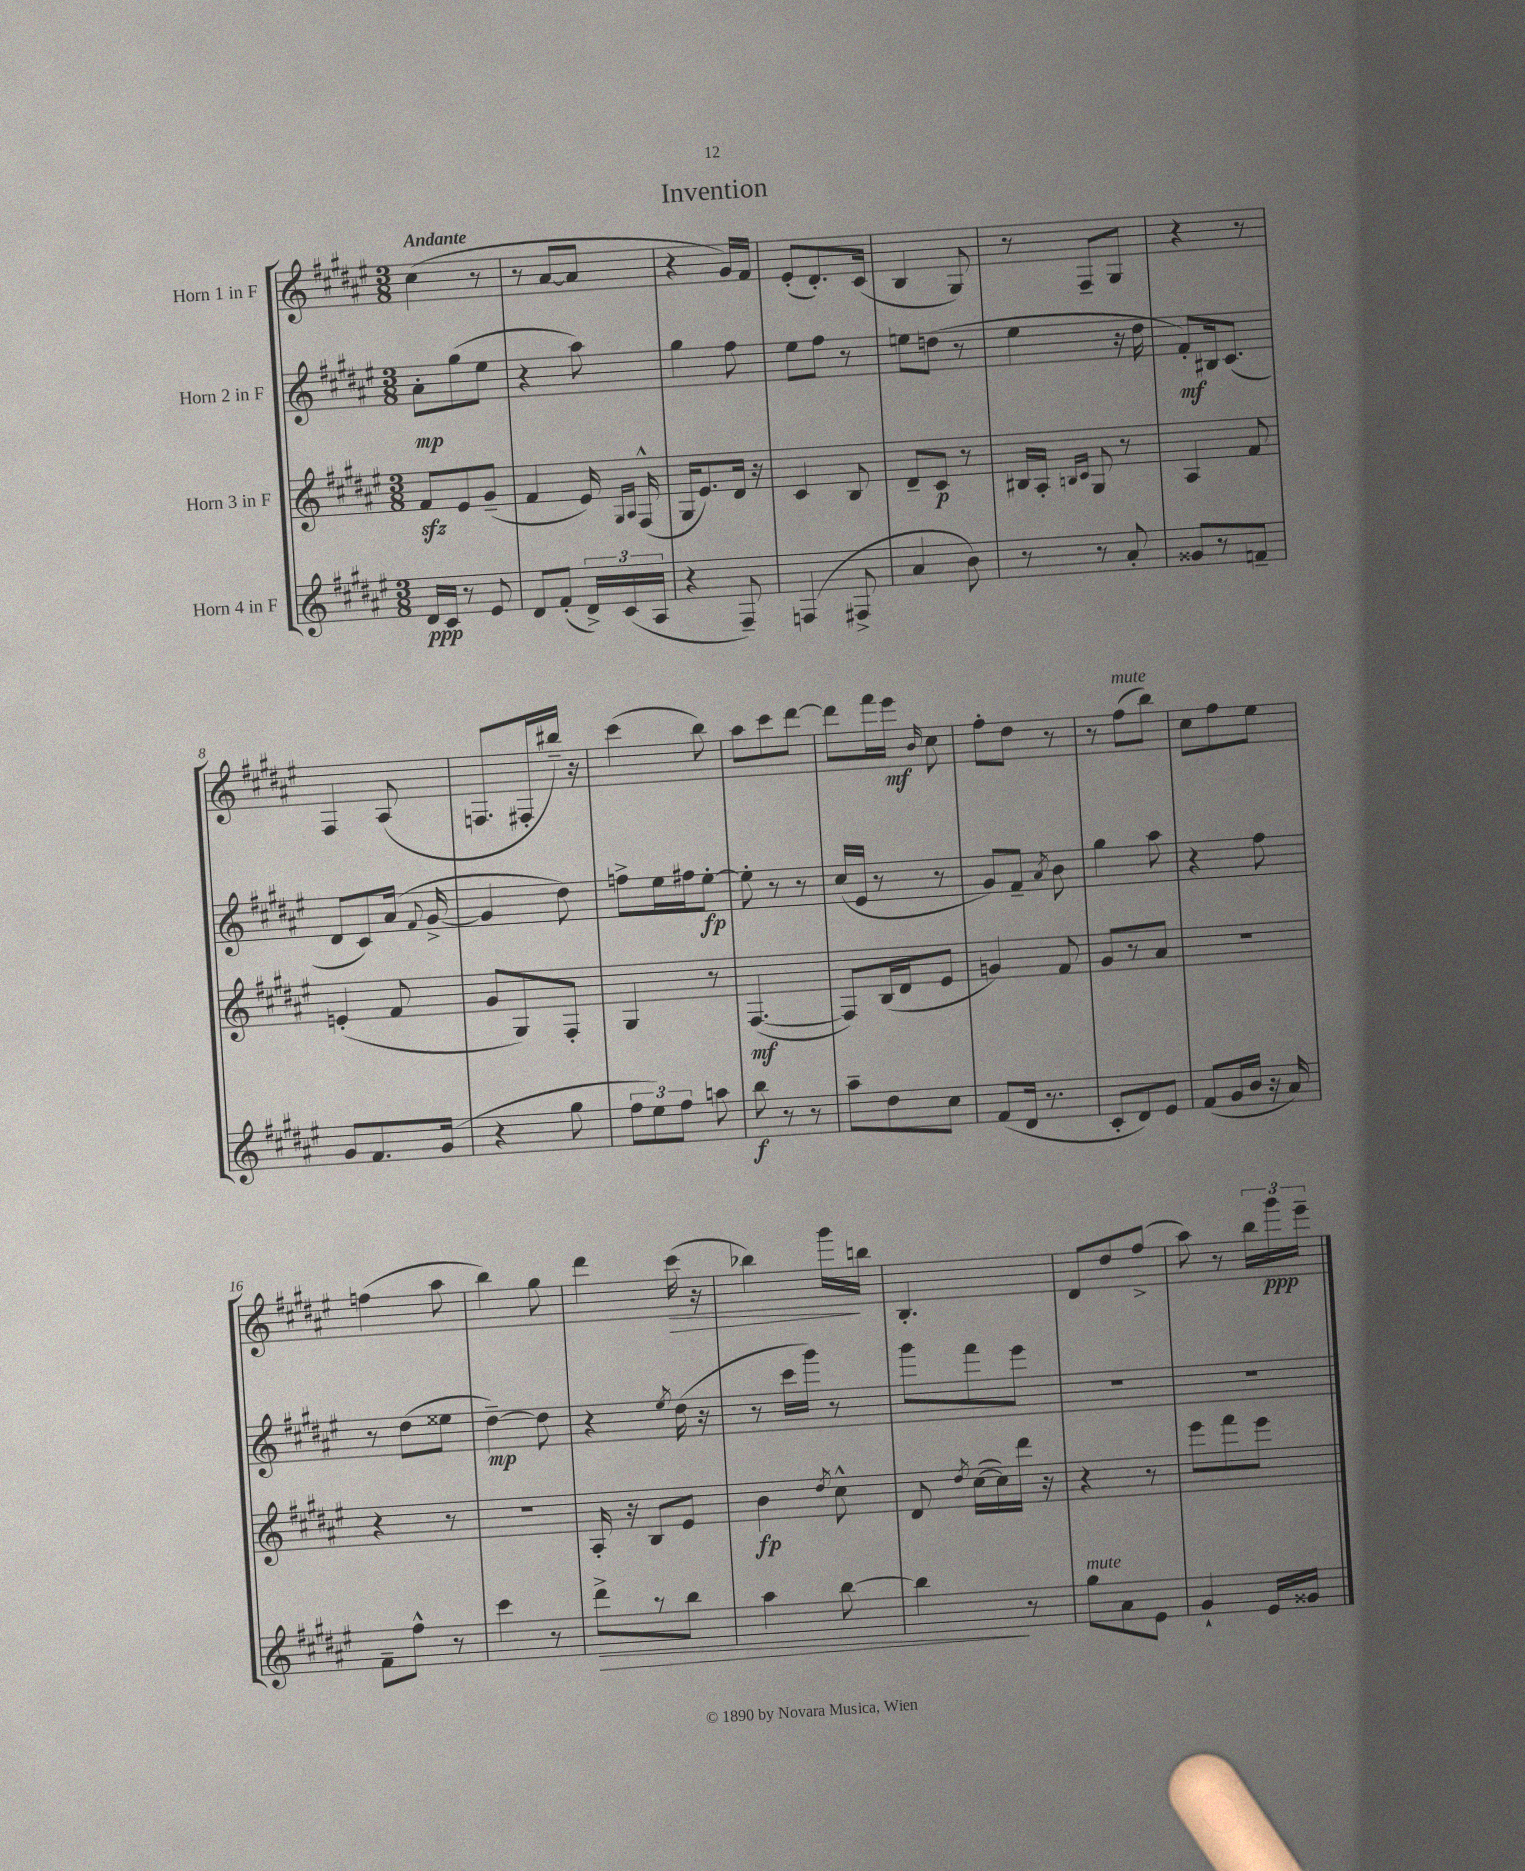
\header { title = "Invention" }
<<
\new StaffGroup <<
\new Staff = "s0" \with { instrumentName = "Horn 1 in F" } {
    \clef treble \key fis \major \numericTimeSignature \time 3/8 \tempo "Andante"
    \autoBeamOff cis''4( r8 |
    r8 ais'8[~ ais'8] |
    r4 gis'16[) fis'16] |
    eis'8[-.( dis'8.-.) cis'16]( |
    b4 gis8) |
    r8 fis8[-- gis8] |
    r4 r8 |
    fis4 ais8( |
    f8.[ fis16-. bis''16]--) r16 |
    cis'''4( b''8) |
    ais''8[ cis'''8 dis'''8]~ |
    dis'''8[ fis'''16 eis'''16]\mf \grace { b'16 } cis''8 |
    fis''8[-. dis''8] r8 |
    r8 fis''8[^\markup { \italic "mute" }( b''8]) |
    cis''8[ fis''8 eis''8] |
    f''4( ais''8 |
    b''4) gis''8 |
    dis'''4 cis'''16\>( r16 |
    bes''4) gis'''16[\! b''16] |
    b4.-. |
    dis'8[ dis''8 fis''8]->( |
    ais''8) r8 \tuplet 3/2 { b''16[ gis'''16\ppp eis'''16]-- } \bar "|." |
}
\new Staff = "s1" \with { instrumentName = "Horn 2 in F" } {
    \clef treble \key fis \major \numericTimeSignature \time 3/8
    \autoBeamOff ais'8[-.\mp gis''8( eis''8] |
    r4 ais''8) |
    gis''4 fis''8 |
    eis''8[ fis''8] r8 |
    e''8[ d''8]( r8 |
    eis''4 r16 dis''16 |
    fis'8[-.\mf) bis16 cis'8.]( |
    dis'8[ cis'8) ais'16]( \appoggiatura { fis'8 } gis'16~-> |
    gis'4 dis''8) |
    f''8[-> eis''16 fis''16 eis''8]~-.\fp |
    eis''8-. r8 r8 |
    cis''16[( eis'16] r8 r8 |
    gis'8[) fis'8]-- \acciaccatura { ais'8 } b'8 |
    gis''4 ais''8 |
    r4 fis''8 |
    r8 dis''8[( eisis''8] |
    dis''4~--\mp) dis''8 |
    r4 \acciaccatura { eis''8 } dis''16( r16 |
    r8 cis'''16[ gis'''16]) r8 |
    gis'''8[ fis'''8 eis'''8] |
    R4. |
    R4. \bar "|." |
}
\new Staff = "s2" \with { instrumentName = "Horn 3 in F" } {
    \clef treble \key fis \major \numericTimeSignature \time 3/8
    \autoBeamOff fis'8[\sfz eis'8 gis'8]--( |
    fis'4 eis'16) \grace { gis16[ ais16] } fis16-^( |
    gis16[ eis'8.) dis'16] r16 |
    cis'4 b8 |
    dis'8[-- cis'8]\p r8 |
    bis16[ ais16]-. \grace { b16[ cis'16] } gis8 r8 |
    ais4 fis'8 |
    e'4-.( fis'8 |
    gis'8[ gis8) fis8]-. |
    gis4 r8 |
    fis4.~\mf( |
    fis8[) b16( dis'16 eis'8] |
    g'4) fis'8 |
    gis'8[ r8 ais'8] |
    R4. |
    r4 r8 |
    R4. |
    ais16-. r16 b8[ eis'8] |
    b'4\fp \acciaccatura { dis''8 } cis''8-^ |
    dis'8 \acciaccatura { dis''8 } cis''16[~( cis''16) dis'''16] r16 |
    r4 r8 |
    eis'''8[ fis'''8 eis'''8] \bar "|." |
}
\new Staff = "s3" \with { instrumentName = "Horn 4 in F" } {
    \clef treble \key fis \major \numericTimeSignature \time 3/8
    \autoBeamOff dis'16[\ppp cis'16] r8 eis'8 |
    dis'8[ fis'8]-.( \tuplet 3/2 { dis'16[->) cis'16( ais16] } |
    r4 fis8--) |
    f4( fis8-> |
    ais'4 b'8) |
    r8 r8 ais'8-. |
    gisis'8[ r8 f'8]-- |
    gis'8[ fis'8. gis'16]( |
    r4 gis''8 |
    \tuplet 3/2 { fis''8[ eis''8) fis''8] } a''8 |
    b''8\f r8 r8 |
    ais''8[-- dis''8 cis''8] |
    fis'8[( dis'16] r8. |
    cis'8[-. dis'8) eis'8] |
    fis'8[( gis'16 b'16] r16 ais'16) |
    fis'8[-- fis''8]-^ r8 |
    cis'''4 r8 |
    dis'''8[->\> r8 b''8] |
    ais''4 b''8~ |
    b''4\! r8 |
    gis''8[^\markup { \italic "mute" } ais'8 eis'8] |
    gis'4-! eis'16[ gisis'16] \bar "|." |
}
>>
>>
